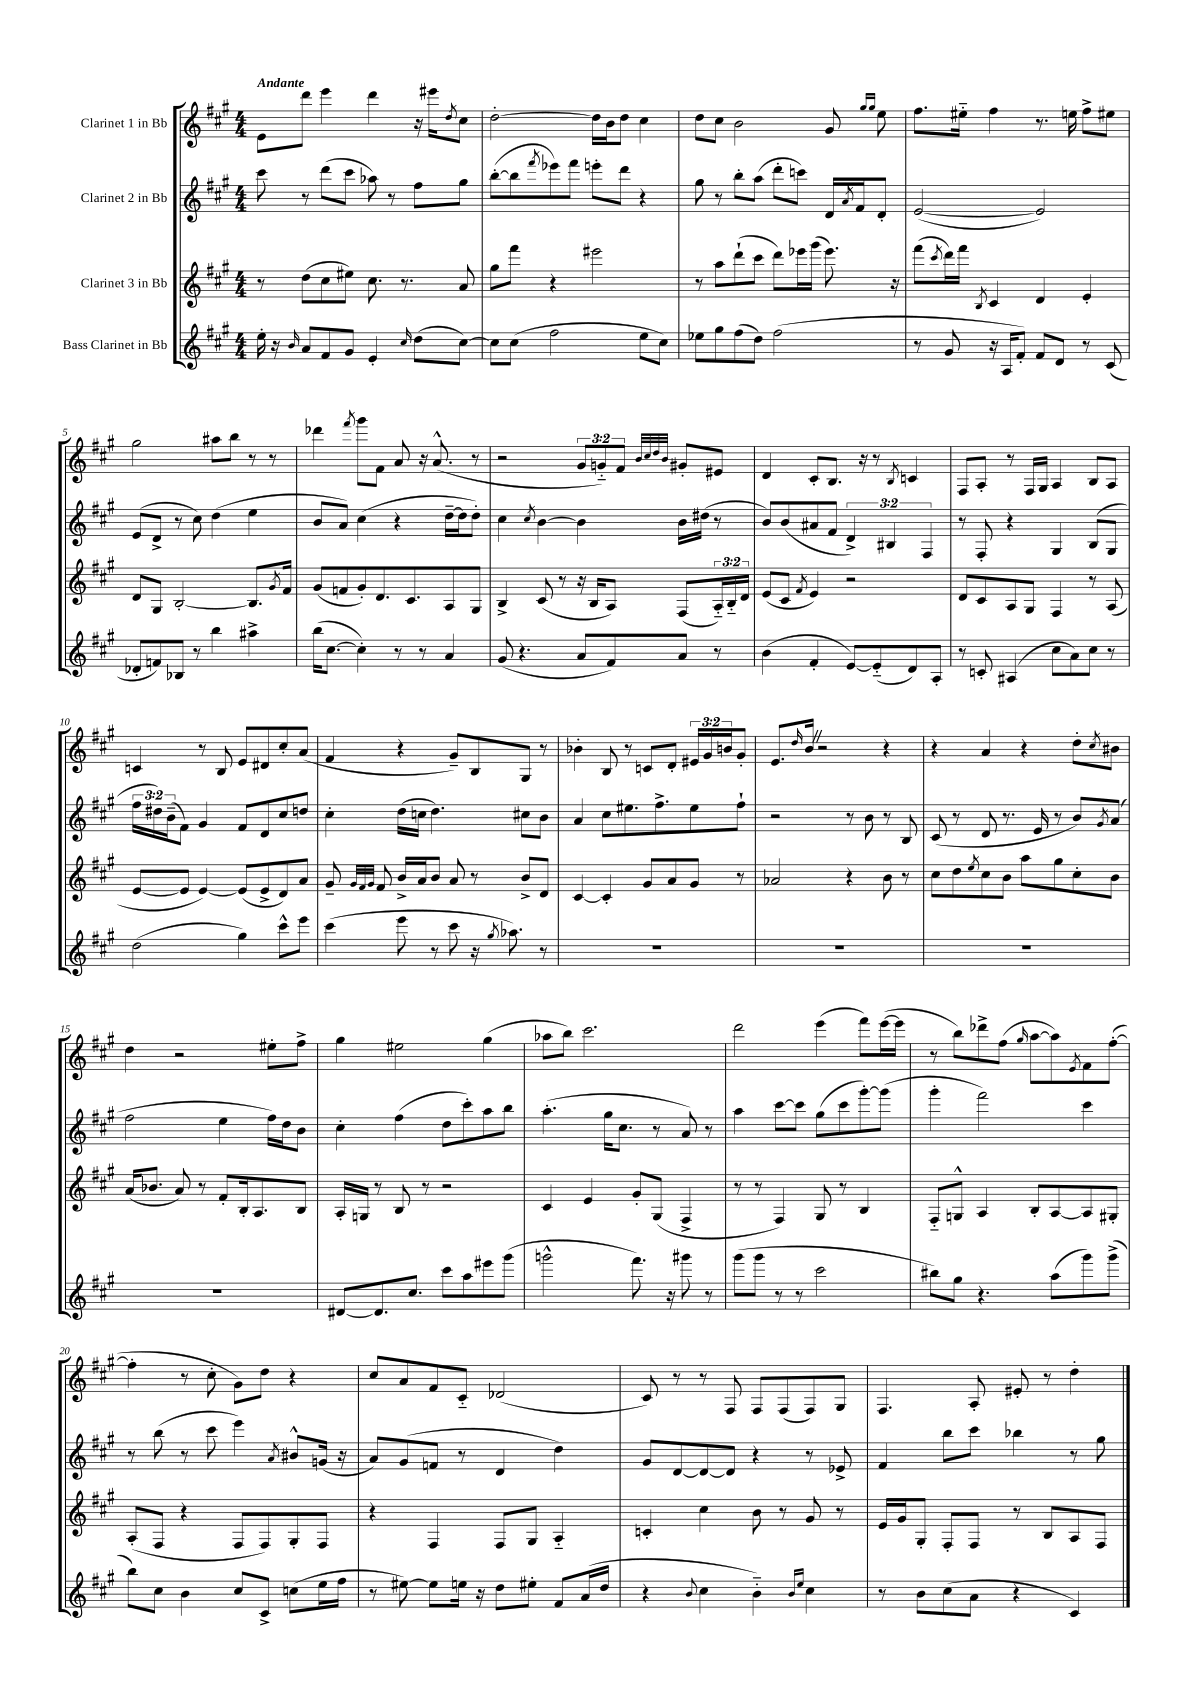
<<
\new StaffGroup <<
\new Staff = "s0" \with { instrumentName = "Clarinet 1 in Bb" } {
    \clef treble \key a \major \numericTimeSignature \time 4/4 \override Staff.TupletNumber.text = #tuplet-number::calc-fraction-text \tempo "Andante"
    e'8 d'''8 e'''4 d'''4 r16 eis'''16 \acciaccatura { d''8 } cis''8 |
    d''2~-. d''16 b'16 d''8 cis''4 |
    d''8 cis''8 b'2 gis'8 \grace { gis''16 gis''16 } e''8 |
    fis''8. eis''16-_ fis''4 r8. e''16 fis''8-> eis''8 |
    gis''2 ais''8 b''8 r8 r8 |
    des'''4 \acciaccatura { fis'''8 } gis'''8 fis'8 a'8 r16 a'8.-^( r8 |
    r2 \tuplet 3/2 { gis'8 g'8-_) fis'8 } \grace { b'32 cis''32 d''32 b'32 } gis'8-. eis'8 |
    d'4 cis'8-. b8. r16 r8 \acciaccatura { b8 } c'4 |
    fis8 a8-. r8 fis16 gis16 a4 b8 a8 |
    c'4 r8 b8 e'8 dis'8 cis''8-. a'8( |
    fis'4 r4 gis'8--) b8 gis8 r8 |
    bes'4-. b8 r8 c'8 d'8-. \tuplet 3/2 { eis'16 gis'16 b'16 } gis'8-. |
    e'8. \grace { d''16 } b'16 \once \override BreathingSign.text = \markup { \musicglyph "scripts.caesura.straight" } \breathe r2 r4 |
    r4 a'4 r4 d''8-. \acciaccatura { cis''8 } bis'8 |
    d''4 r2 eis''8-. fis''8-> |
    gis''4 eis''2 gis''4( |
    aes''8 b''8) cis'''2. |
    d'''2 e'''4( fis'''8) e'''16~( e'''16 |
    r8 b''8) des'''8-> fis''8( \grace { gis''16 } a''8~ a''8) \acciaccatura { e'8 } fis'8 fis''8~-.( |
    fis''4-. r8 cis''8-. gis'8) d''8 r4 |
    cis''8 a'8 fis'8 cis'8-_ des'2( |
    cis'8) r8 r8 fis8 fis8 fis8( fis8) gis8 |
    fis4. a8-. eis'8-. r8 d''4-. \bar "|." |
}
\new Staff = "s1" \with { instrumentName = "Clarinet 2 in Bb" } {
    \clef treble \key a \major \numericTimeSignature \time 4/4 \override Staff.TupletNumber.text = #tuplet-number::calc-fraction-text
    cis'''8 r8 d'''8( cis'''8 aes''8) r8 fis''8 gis''8 |
    b''8~-.( b''8 \acciaccatura { fis'''8 } ees'''8) fis'''8 e'''8-. d'''8 r4 |
    gis''8 r8 b''8-. a''8( d'''8-. c'''8) d'16 \acciaccatura { a'8 } fis'16 d'8-. |
    e'2~( e'2) |
    e'8( d'8-> r8 cis''8) d''4( e''4 |
    b'8 a'8) cis''4( r4 d''16~-- d''16 d''8-.) |
    cis''4 \acciaccatura { cis''8 } b'4~ b'4 b'16 dis''16( r8 |
    b'8) b'8( ais'8 fis'8 \tuplet 3/2 { d'4->) bis4 fis4 } |
    r8 fis8-. r4 gis4 b8( gis8 |
    \tuplet 3/2 { fis''16 dis''16) b'16--( } fis'8) gis'4 fis'8 d'8 cis''8 d''8 |
    cis''4-. d''16( c''16 d''4.) cis''8 b'8 |
    a'4 cis''8 eis''8. fis''8.-> eis''8 fis''8-! |
    r2 r8 b'8 r8 b8 |
    cis'8( r8 d'8 r8. e'16 r8 b'8) \acciaccatura { gis'8 } a'8( |
    fis''2 e''4 fis''16) d''16 b'8 |
    cis''4-. fis''4( d''8 cis'''8-.) a''8 b''8 |
    a''4.-.( gis''16 cis''8. r8 a'8) r8 |
    a''4 cis'''8~ cis'''8 gis''8( cis'''8 gis'''8~-.) gis'''8( |
    gis'''4-. fis'''2) cis'''4 |
    r8 b''8( r8 cis'''8 e'''4) \acciaccatura { a'8 } bis'8-^ g'16( r16 |
    a'8) gis'8( f'8 r8 d'4 d''4) |
    gis'8 d'8~ d'8~ d'8 r4 r8 ees'8-> |
    fis'4 b''8 cis'''8 bes''4 r8 gis''8 \bar "|." |
}
\new Staff = "s2" \with { instrumentName = "Clarinet 3 in Bb" } {
    \clef treble \key a \major \numericTimeSignature \time 4/4 \override Staff.TupletNumber.text = #tuplet-number::calc-fraction-text
    r8 d''8( cis''8 eis''8) cis''8. r8. a'8 |
    gis''8 fis'''8 r4 eis'''2 |
    r8 a''8 d'''8-!( cis'''8 d'''8) ees'''16 gis'''16( ees'''8.) r16 |
    fis'''8( \acciaccatura { cis'''8 } d'''16) fis'''16 \acciaccatura { b8 } cis'4 d'4 e'4-. |
    d'8 gis8 b2~-. b8. \acciaccatura { gis'8 } fis'16 |
    gis'8( f'8 gis'8-.) d'8. cis'8. a8 gis8 |
    b4-> cis'8( r8 r16 b16 a8) fis8( \tuplet 3/2 { a16-_) b16-_ d'16 } |
    e'8( cis'8 \acciaccatura { fis'8 } e'4) r2 |
    d'8 cis'8 a8 gis8 fis4 r8 a8( |
    e'8~ e'8 e'4~) e'8( e'8-> d'8) a'8 |
    gis'8-- \grace { gis'32 fis'32 gis'32 } fis'8 b'16-> a'16 b'8 a'8 r8 b'8-> d'8 |
    cis'4~ cis'4-. gis'8 a'8 gis'8 r8 |
    aes'2 r4 b'8 r8 |
    cis''8 d''8 \acciaccatura { e''8 } cis''8 b'8 a''8 gis''8 cis''8-. b'8 |
    a'16( bes'8. a'8) r8 fis'8-. b16-. a8. b8 |
    a16-. g16 r8 b8 r8 r2 |
    cis'4 e'4 gis'8-. gis8( fis4-> |
    r8 r8 fis4) gis8 r8 b4 |
    fis8-_ g8-^ a4 b8-. a8~ a8 gis8-. |
    a8-.( fis8 r4 fis8 fis8) gis8-. fis8 |
    r4 fis4 fis8 gis8 a4-_ |
    c'4-. cis''4 b'8 r8 gis'8 r8 |
    e'16 gis'16 gis8-. fis8-. fis8 r8 b8 a8 fis8 \bar "|." |
}
\new Staff = "s3" \with { instrumentName = "Bass Clarinet in Bb" } {
    \clef treble \key a \major \numericTimeSignature \time 4/4
    e''16-. r16 \grace { b'16 } a'8 fis'8 gis'8 e'4-. \grace { cis''16 } d''8( cis''8~) |
    cis''8 cis''8( fis''2 e''8 cis''8) |
    ees''8 gis''8 fis''8( d''8) fis''2( |
    r8 gis'8 r16 a16 fis'8-.) fis'8 d'8 r8 cis'8( |
    des'8-. f'8) bes8 r8 b''4 ais''4-> |
    b''16( cis''8.~ cis''4-.) r8 r8 a'4 |
    gis'8( r4. a'8 fis'8) a'8 r8 |
    b'4( fis'4-. e'8~) e'8-_( d'8) a8-. |
    r8 c'8-. ais4( cis''8 a'8) cis''8 r8 |
    d''2( gis''4) cis'''8-^ e'''8 |
    cis'''4( e'''8 r8 cis'''8 r16 \acciaccatura { gis''8 } aes''8.) r8 |
    R1 |
    R1 |
    R1 |
    R1 |
    dis'8~ dis'8. cis''8. cis'''8 a''8 eis'''8 gis'''8( |
    g'''2-^ fis'''8.) r16 gis'''8 r8 |
    gis'''8( gis'''8 r8 r8 cis'''2 |
    bis''8) gis''8 r4. a''8( gis'''8) gis'''8->( |
    b''8) cis''8 b'4 cis''8 cis'8-> c''8( e''16 fis''16 |
    r8 eis''8~) eis''8 e''16 r16 d''8 eis''8-. fis'8 a'16( d''16 |
    r4 \appoggiatura { b'8 } cis''4 b'4-_) \grace { b'16 e''16 } cis''4 |
    r8 b'8 cis''8( a'8 r4 cis'4) \bar "|." |
}
>>
>>
